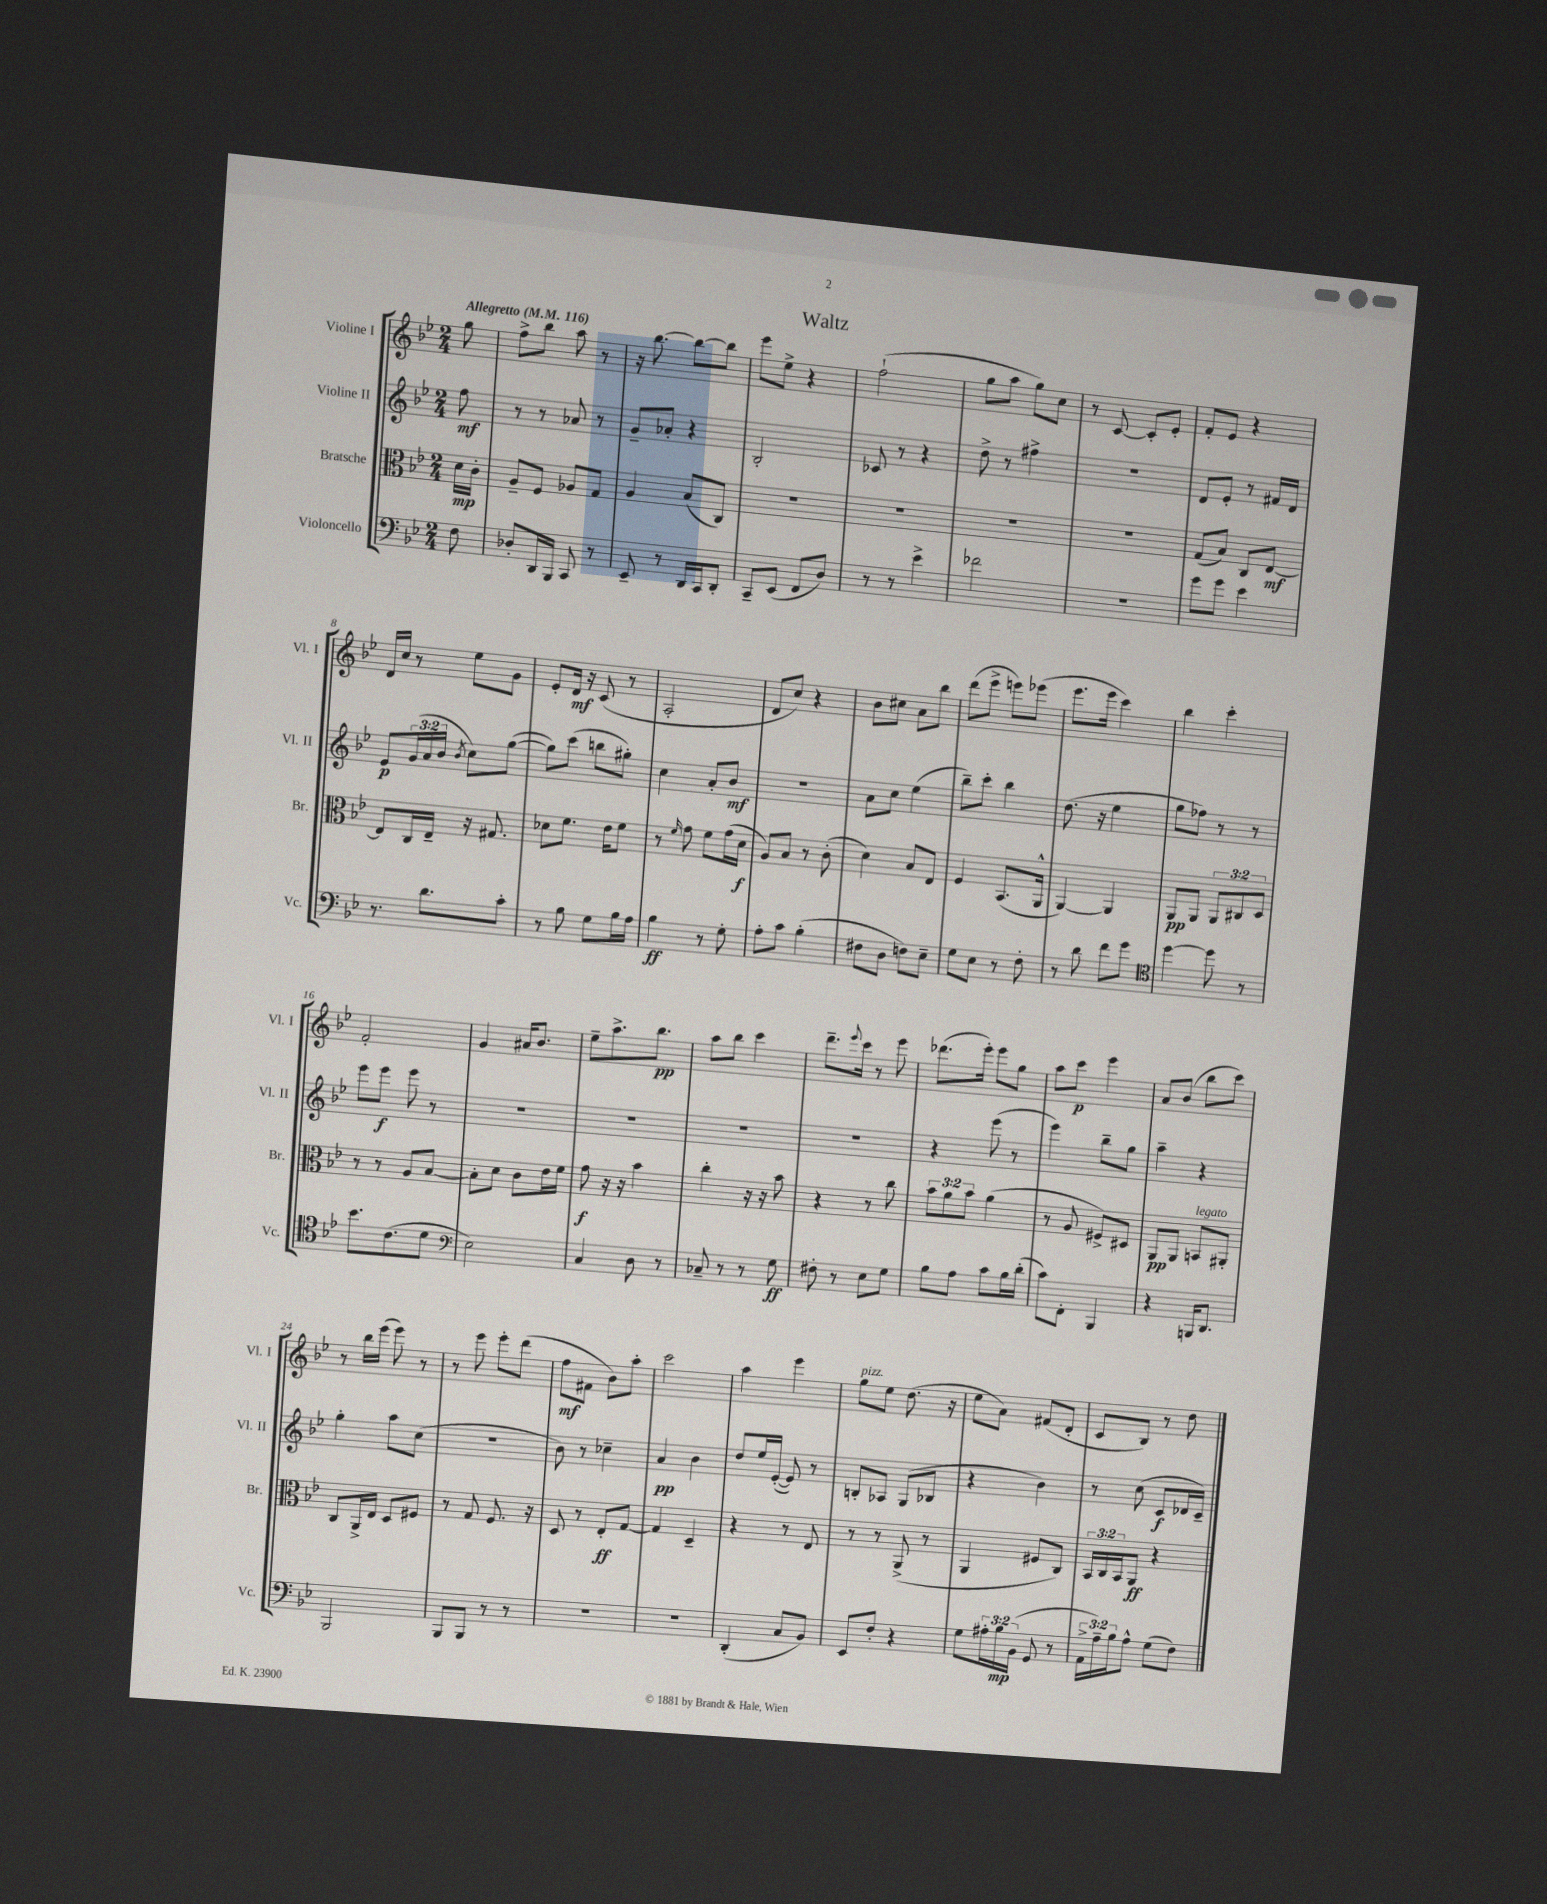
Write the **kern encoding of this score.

**kern	**dynam	**kern	**dynam	**kern	**dynam	**kern	**dynam
*part4	*part4	*part3	*part3	*part2	*part2	*part1	*part1
*staff4	*staff4	*staff3	*staff3	*staff2	*staff2	*staff1	*staff1
*I"Violoncello	*	*I"Bratsche	*	*I"Violine II	*	*I"Violine I	*
*I'Vc.	*	*I'Br.	*	*I'Vl. II	*	*I'Vl. I	*
*clefF4	*	*clefC3	*	*clefG2	*	*clefG2	*
*k[b-e-]	*	*k[b-e-]	*	*k[b-e-]	*	*k[b-e-]	*
*M2/4	*	*M2/4	*	*M2/4	*	*M2/4	*
*MM116	*	*MM116	*	*MM116	*	*MM116	*
=	=	=	=	=	=	=	=
!	!	!	!	!	!	!LO:TX:a:B:t=Allegretto	!
8F\	.	16d\LL	mp	8ff\	mf	8gg\	.
.	.	16c'\JJ	.	.	.	.	.
=1	=1	=1	=1	=1	=1	=1	=1
8D-X'/L	.	8A~/L	.	8r	.	8ff^\L	.
16DD/L	.	8F/J	.	8r	.	8bb-\J	.
16BBB-/JJ	.	.	.	.	.	.	.
8CC/	.	8A-X/L	.	8a-X/	.	8aa\	.
8r	.	8G/J	.	8r	.	8r	.
=2	=2	=2	=2	=2	=2	=2	=2
8EE-~/	.	4A/	.	8g~/L	.	16r	.
.	.	.	.	.	.	[8.bb-\	.
8r	.	.	.	8a-X'/J	.	.	.
16DD/LL	.	(8B-/L	.	4r	.	8bb-\L_	.
16CC/J	.	.	.	.	.	.	.
8DD'/J	.	8C/J)	.	.	.	8bb-\J]	.
=3	=3	=3	=3	=3	=3	=3	=3
8CC~/L	.	2r	.	2B-'/	.	8eee-\L	.
(8EE-/J	.	.	.	.	.	8ee-^\J	.
8FF/L	.	.	.	.	.	4r	.
8D/J)	.	.	.	.	.	.	.
=4	=4	=4	=4	=4	=4	=4	=4
8r	.	2r	.	8c-X/	.	(2ff`\	.
8r	.	.	.	8r	.	.	.
4e-^\	.	.	.	4r	.	.	.
=5	=5	=5	=5	=5	=5	=5	=5
2f-X\	.	2r	.	8dd^\	.	8gg\L	.
.	.	.	.	8r	.	8aa\J	.
.	.	.	.	4ff#X^\	.	8gg\L)	.
.	.	.	.	.	.	8cc\J	.
=6	=6	=6	=6	=6	=6	=6	=6
2r	.	2r	.	2r	.	8r	.
.	.	.	.	.	.	[8c/	.
.	.	.	.	.	.	8c'/L]	.
.	.	.	.	.	.	8e-'/J	.
=7	=7	=7	=7	=7	=7	=7	=7
8g\L	.	(8G/L	.	8d/L	.	8f'/L	.
8g\J	.	8B-/J)	.	8e-'/J	.	8e-/J	.
4e-\	.	8C/L	.	8r	.	4r	.
.	.	[8E-/J	mf	16f#X/LL	.	.	.
.	.	.	.	16d/JJ	.	.	.
!!LO:LB:g=z
=8	=8	=8	=8	=8	=8	=8	=8
8.r	.	8E-/L]	.	8e-/L	p	16d/LL	.
.	.	.	.	.	.	16cc/JJ	.
.	.	16C/L	.	(24g/L	.	8r	.
.	.	.	.	24a/	.	.	.
8.d\L	.	16E-~/JJ	.	.	.	.	.
.	.	.	.	24b-/JJ	.	.	.
.	.	.	.	8qb-/	.	.	.
.	.	16r	.	8cc\L)	.	8ee-\L	.
.	.	8.G#X/	.	.	.	.	.
8c'\J	.	.	.	([8gg\J	.	8g\J	.
=9	=9	=9	=9	=9	=9	=9	=9
8r	.	8d-X\L	.	8gg\L])	.	8e-'/L	.
8B-\	.	8.f\J	.	(8ccc\J	.	16d/Jk	mf
.	.	.	.	.	.	16r	.
8G\L	.	.	.	8bbn\L	.	(8c/	.
.	.	16e-\KL	.	.	.	.	.
16B-\L	.	8f\J	.	8gg#X'\J)	.	8r	.
16A\JJ	.	.	.	.	.	.	.
=10	=10	=10	=10	=10	=10	=10	=10
4B-\	ff	8r	.	4cc\	.	2A'/	.
.	.	16qqf/	.	.	.	.	.
.	.	8g\	.	.	.	.	.
8r	.	8f\L	.	8a'/L	.	.	.
8G'\	.	(16g\L	.	8b-/J	mf	.	.
.	.	16d\JJ	f	.	.	.	.
=11	=11	=11	=11	=11	=11	=11	=11
8A'\L	.	8A/L)	.	2r	.	8d/L	.
8c\J	.	8B-/J	.	.	.	8cc/J)	.
(4B-'\	.	8r	.	.	.	4r	.
.	.	(8c'\	.	.	.	.	.
=12	=12	=12	=12	=12	=12	=12	=12
8F#X\L	.	4d\)	.	8a\L	.	8b-\L	.
8D\J	.	.	.	8cc\J	.	8cc#X\J	.
8Fn\L)	.	8B-/L	.	(4ee-\	.	8a\L	.
8E-~\J	.	8E-/J	.	.	.	8bb-\J	.
=13	=13	=13	=13	=13	=13	=13	=13
8G\L	.	4F/	.	8bb-~\L)	.	(8ddd\L	.
8E-\J	.	.	.	8ccc'\J	.	8eee-^\J	.
8r	.	(8.BB-/L	.	4bb-\	.	8eeen\L)	.
8F'\	.	.	.	.	.	(8eee-X\J	.
.	.	16AA^^/Jk	.	.	.	.	.
=14	=14	=14	=14	=14	=14	=14	=14
8r	.	[4AA/)	.	(8.dd\	.	8.eee-\L	.
8d\	.	.	.	.	.	.	.
.	.	.	.	16r	.	16eee-\Jk	.
8f\L	.	4AA/]	.	4ee-\	.	4ccc\)	.
8g\J	.	.	.	.	.	.	.
=15	=15	=15	=15	=15	=15	=15	=15
*clefC4	*	*	*	*	*	*	*
[4dd\	.	8AA/L	pp	8gg\L	.	4bb-\	.
.	.	8AA/J	.	8ff-X\J)	.	.	.
8dd\]	.	12AA/L	.	8r	.	4ccc'\	.
.	.	12C#X/	.	.	.	.	.
8r	.	.	.	8r	.	.	.
.	.	12D/J	.	.	.	.	.
!!LO:LB:g=z
=16	=16	=16	=16	=16	=16	=16	=16
8.b-\L	.	8r	.	8eee-\L	.	2f'/	.
.	.	8r	.	8eee-\J	f	.	.
(8.c\	.	.	.	.	.	.	.
.	.	8A/L	.	8eee-\	.	.	.
8d\J	.	[8B-/J	.	8r	.	.	.
=17	=17	=17	=17	=17	=17	=17	=17
*clefF4	*	*	*	*	*	*	*
2E-\)	.	8B-'\L]	.	2r	.	4g/	.
.	.	8d\J	.	.	.	.	.
.	.	8c\L	.	.	.	16a#X/KL	.
.	.	.	.	.	.	8.b-/J	.
.	.	16e-\L	.	.	.	.	.
.	.	16f\JJ	.	.	.	.	.
=18	=18	=18	=18	=18	=18	=18	=18
4C/	.	8g\	f	2r	.	8ee-~\L	.
.	.	16r	.	.	.	8.aa^\	.
.	.	16r	.	.	.	.	.
8D\	.	4b-\	.	.	.	.	.
.	.	.	.	.	.	8.bb-\J	pp
8r	.	.	.	.	.	.	.
=19	=19	=19	=19	=19	=19	=19	=19
8C-X~/	.	4cc'\	.	2r	.	8aa\L	.
8r	.	.	.	.	.	8bb-\J	.
8r	.	16r	.	.	.	4ccc\	.
.	.	16r	.	.	.	.	.
8G\	ff	8b-\	.	.	.	.	.
=20	=20	=20	=20	=20	=20	=20	=20
8F#X'\	.	4r	.	2r	.	8.ddd~\L	.
8r	.	.	.	.	.	.	.
.	.	.	.	.	.	8qqeee-/	.
.	.	.	.	.	.	16ccc\Jk	.
8E-\L	.	8r	.	.	.	8r	.
8G\J	.	8cc\	.	.	.	8eee-\	.
=21	=21	=21	=21	=21	=21	=21	=21
8B-\L	.	12b-\L	.	4r	.	(8.ddd-X\L	.
.	.	12a\	.	.	.	.	.
8A\J	.	.	.	.	.	.	.
.	.	12b-\J	.	.	.	.	.
.	.	.	.	.	.	16eee-'\Jk)	.
8c\L	.	(4a\	.	(8eee-\	.	8eee-\L	.
16B-\L	.	.	.	8r	.	8gg\J	.
(16d'\JJ	.	.	.	.	.	.	.
=22	=22	=22	=22	=22	=22	=22	=22
8c\L)	.	8r	.	4eee-\)	.	8aa\L	.
8FF'\J	.	8A/	.	.	.	8ccc\J	p
4BBB-/	.	8F#X^/L)	.	8bb-~\L	.	4eee-\	.
.	.	8D#X/J	.	8gg\J	.	.	.
=23	=23	=23	=23	=23	=23	=23	=23
4r	.	8AA/L	pp	4aa~\	.	8a/L	.
.	.	8AA/J	.	.	.	(8b-/J	.
!	!	!LO:TX:a:i:t=legato	!	!	!	!	!
16BBBn/KL	.	8BBn/L	.	4r	.	8bb-\L	.
8.DD/J	.	.	.	.	.	.	.
.	.	8AA#X'/J	.	.	.	8ccc\J)	.
!!LO:LB:g=z
=24	=24	=24	=24	=24	=24	=24	=24
2BBB-/	.	8C/L	.	4gg'\	.	8r	.
.	.	16AA^/L	.	.	.	16bb-\LL	.
.	.	16E-/JJ	.	.	.	(16eee-\JJ	.
.	.	8D/L	.	8aa\L	.	8eee-\)	.
.	.	8F#X/J	.	(8cc\J	.	8r	.
=25	=25	=25	=25	=25	=25	=25	=25
8BBB-/L	.	8r	.	2r	.	8r	.
8BBB-/J	.	8G/	.	.	.	8eee-\	.
8r	.	8.F/	.	.	.	8eee-'\L	.
8r	.	.	.	.	.	(8ddd\J	.
.	.	16r	.	.	.	.	.
=26	=26	=26	=26	=26	=26	=26	=26
2r	.	8D/	.	8b-\)	.	8ff\L	mf
.	.	8r	.	8r	.	8f#X\J	.
.	.	8E-'/L	ff	4cc-X~\	.	8b-\L)	.
.	.	[8G/J	.	.	.	8aa'\J	.
=27	=27	=27	=27	=27	=27	=27	=27
2r	.	4G/]	.	4a/	pp	2ccc\	.
.	.	4D~/	.	4b-\	.	.	.
=28	=28	=28	=28	=28	=28	=28	=28
(4DD'/	.	4r	.	8dd/L	.	4aa\	.
.	.	.	.	16ee-/L	.	.	.
.	.	.	.	([16e-'/JJ	.	.	.
8C/L	.	8r	.	8e-/])	.	4eee-\	.
8BB-/J)	.	8E-/	.	8r	.	.	.
=29	=29	=29	=29	=29	=29	=29	=29
!	!	!	!	!	!	!LO:TX:a:i:t=pizz.	!
8EE-/L	.	8r	.	8Bn'/L	.	8gg\L	.
8F'/J	.	8r	.	8A-X/J	.	8ee-\J	.
4r	.	(8AA^/	.	(8G/L	.	(8.dd\	.
.	.	8r	.	8B-X/J	.	.	.
.	.	.	.	.	.	16r	.
=30	=30	=30	=30	=30	=30	=30	=30
8G\L	.	4AA/	.	4r	.	8ee-\L	.
24A#X'\L	.	.	.	.	.	8a\J)	.
24B-\	mp	.	.	.	.	.	.
(24BB-\JJ	.	.	.	.	.	.	.
8GG/	.	8F#X/L	.	4b-\)	.	(8f#X/L	.
8r	.	8C/J)	.	.	.	8d'/J	.
=31	=31	=31	=31	=31	=31	=31	=31
24AA^\LL	.	24BB-/LL	.	8r	.	8c/L	.
24A~\)	.	24C/	.	.	.	.	.
24B-\J	.	24BB-/J	.	.	.	.	.
8A^^\J	.	8AA/J	ff	(8cc\	.	8B-/J)	.
(8G\L	.	4r	.	8c/L	f	8r	.
8F\J)	.	.	.	16d-X/L	.	8dd\	.
.	.	.	.	16c~/JJ)	.	.	.
==	==	==	==	==	==	==	==
*-	*-	*-	*-	*-	*-	*-	*-
